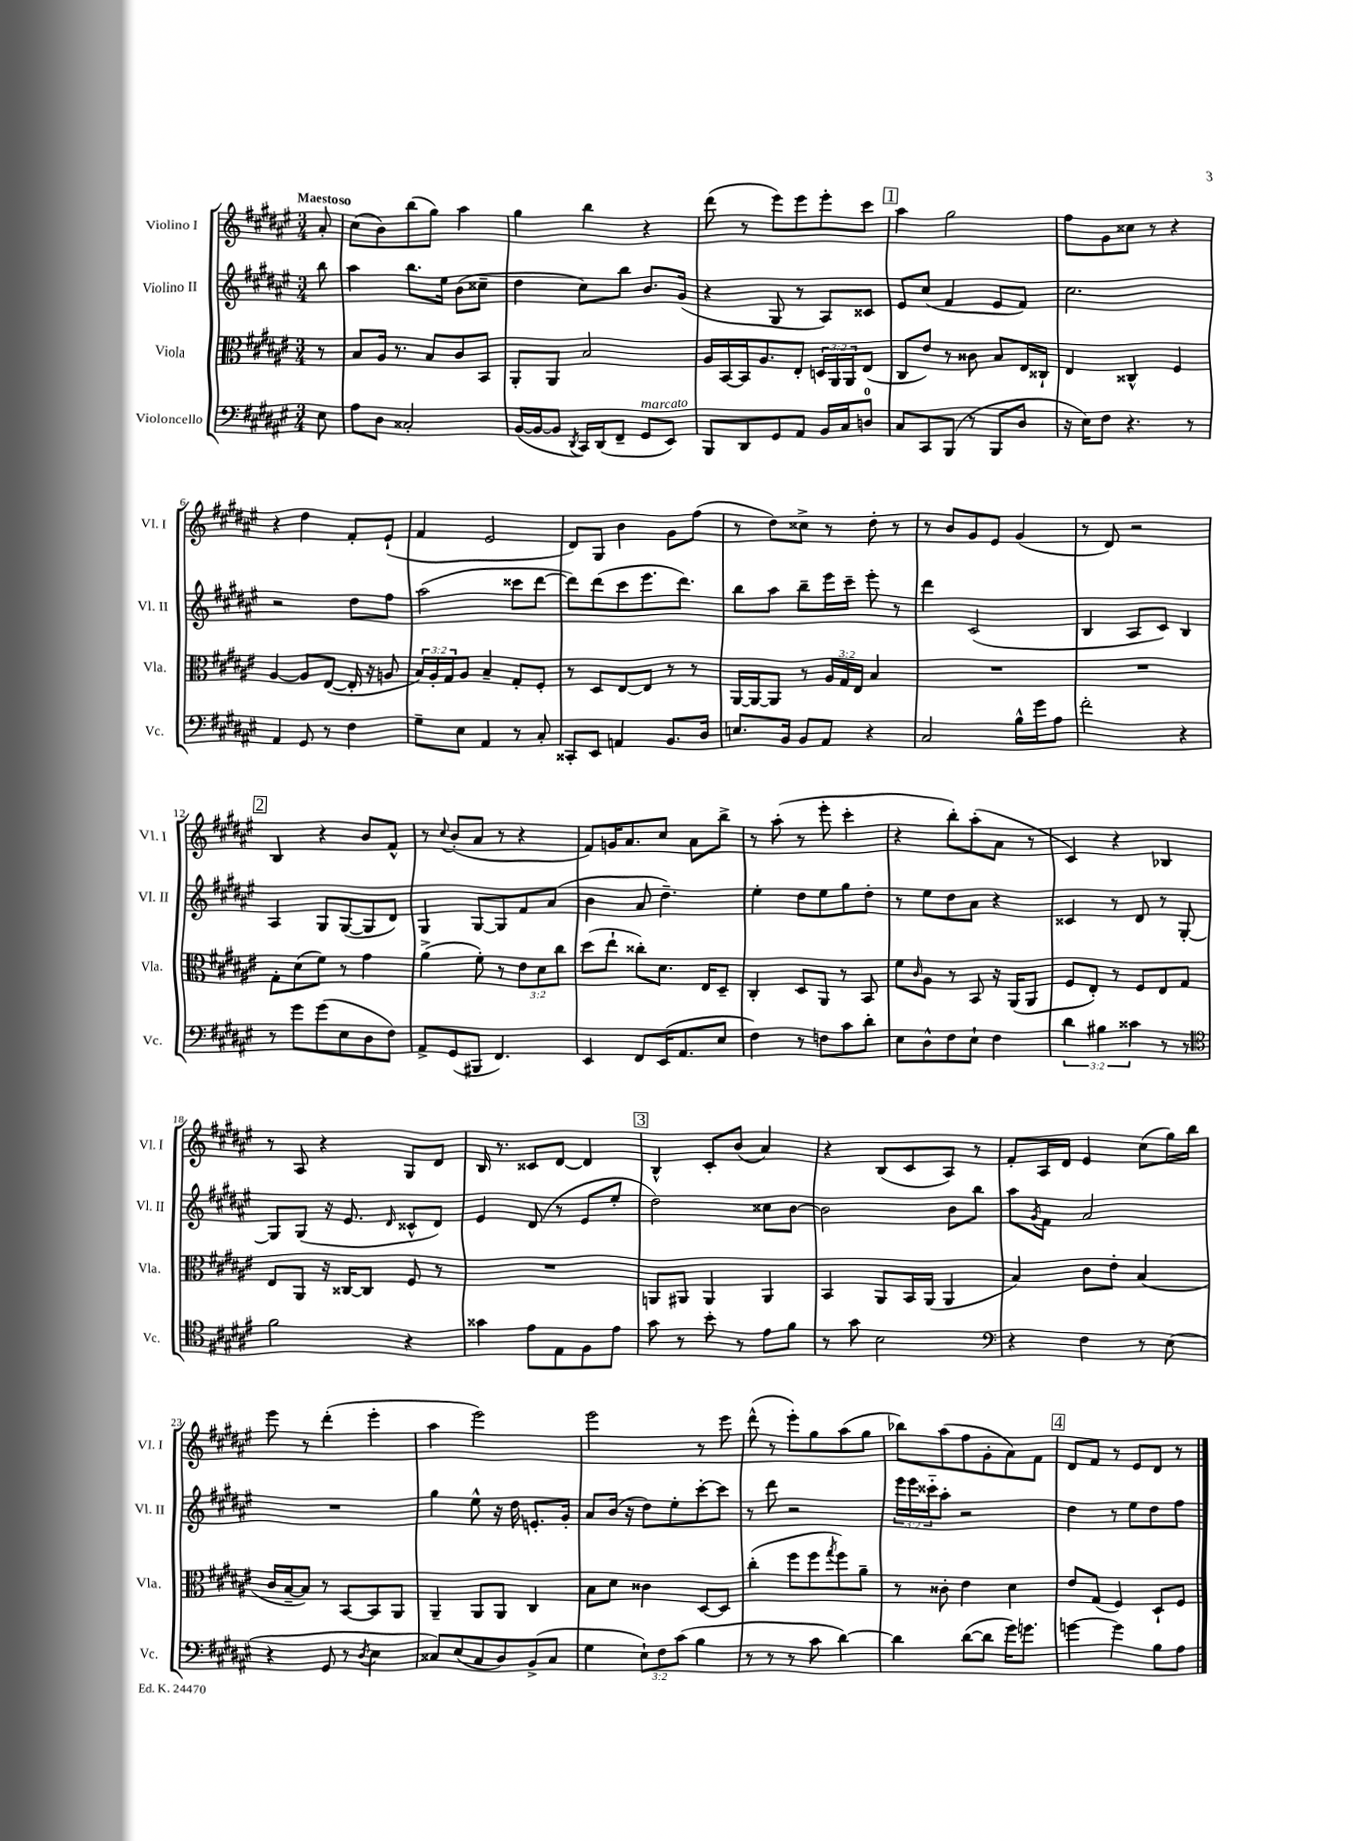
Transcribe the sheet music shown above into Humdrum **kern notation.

**kern	**kern	**kern	**kern
*staff4	*staff3	*staff2	*staff1
*clefF4	*clefC3	*clefG2	*clefG2
*k[f#c#g#d#a#e#]	*k[f#c#g#d#a#e#]	*k[f#c#g#d#a#e#]	*k[f#c#g#d#a#e#]
*M3/4	*M3/4	*M3/4	*M3/4
8E#\	8r	8bb\	8a#'/
=	=	=	=
8A#\L	8B/L	4aa#\	(8cc#\L
8D#\J	16A#/Jk	.	8b\)
.	8.r	.	.
2C##'/	.	8.bb\L	(8bb\
.	8B/L	.	8gg#\J)
.	.	16ee#\Jk	.
.	8c#/	(8b\L	4aa#\
.	8BB/J	8cc##~\J	.
=	=	=	=
([16BB/LL	8AA#'/L	4dd#\	4gg#\
16BB/_J	.	.	.
8BB/]J	8AA#/J	.	.
8qDD#/	.	.	.
16CC#/LL)	2B/	8cc#\L)	4bb\
(16DD#/J	.	.	.
8FF#~/J	.	8bb\J	.
8GG#/L	.	8.b/L	4r
8EE#/J)	.	.	.
.	.	(16g#/Jk	.
=	=	=	=
8BBB/L	16A#/LL	4r	(8ddd#\
.	[16BB/	.	.
8DD#/	16BB/]J	.	8r
.	8.A#/	.	.
8GG#/	.	8G#/	8eee#\L)
8AA#/J	8E#'/J	8r	8eee#\
16BB/LL	24D/LL	8A#/L)	8eee#'\
.	24AA#/	.	.
16C#/J	.	.	.
.	24AA#/J	.	.
8D/J	(8E#/J	8c##/J	8ccc#\J
=	=	=	=
8C#/L	8C#/L	8e#/L	4aa#\
8CC#/	8e#/J)	(8cc#/J	.
(8BBB/J	8r	4f#/	2gg#\
8r	8c##\	.	.
8BBB/L	8B/L	8e#/L	.
8D#/J	16E#/L	8f#/J)	.
.	16C##`/JJ	.	.
=	=	=	=
16r	4E#/	2.cc#\	8ff#\L
16E#\LK)	.	.	.
8F#\J	.	.	8g#\
4.r	4C##^^/	.	8cc##\J
.	.	.	8r
.	4F#/	.	4r
8r	.	.	.
=	=	=	=
4AA#/	[4A#/	2r	4r
8GG#/	8A#/]L	.	4dd#\
8r	([8E#/J	.	.
4F#\	16E#'/]	8dd#\L	8f#'/L
.	16r	.	.
.	8A/	8ff#\J	(8e#`/J
=	=	=	=
8G#~\L	24B/LL)	(2aa#\	4f#/
.	24A#'/	.	.
.	24G#/J	.	.
8E#\J	8A#/J	.	.
4AA#/	4B~/	.	2e#/
8r	8G#'/L	8ccc##\L	.
8C#'/	8F#'/J	[8ddd#\J	.
=	=	=	=
8CC##'/L	8r	8ddd#\]L)	8d#/L)
8EE#/J	8D#/L	(8ddd#\	8G#/J
4AA/	[8E#/	8ccc#\	4b\
.	8E#/]J	8.eee#\	.
8.BB/L	8r	.	8g#\L
.	.	8.ddd#\J)	.
.	8r	.	(8ff#\J
16D#/Jk	.	.	.
=	=	=	=
8.E/L	[16AA#/LL	8bb\L	8r
.	16AA#/_J	.	.
.	8AA#/]J	8aa#\J	8dd#\L)
16BB/Jk	.	.	.
8BB/L	8r	8bb~\L	8cc##^\J
8AA#/J	24A#/LL	16eee#\L	8r
.	24G#/	.	.
.	.	16ccc#~\JJ	.
.	24E#/JJ	.	.
4r	4B/	8eee#'\	8dd#'\
.	.	8r	8r
=	=	=	=
2C#/	2.r	4ddd#\	8r
.	.	.	8b/L
.	.	(2c#/	8g#/
.	.	.	8e#/J
16B^^\LL	.	.	(4g#/
16g#\J	.	.	.
8A#\J	.	.	.
=	=	=	=
2f#'\	2.r	4B/	8r
.	.	.	8d#/)
.	.	8A#/L	2r
.	.	8c#/J)	.
4r	.	4B/	.
=	=	=	=
8r	8G#'\L	4A#/	4B/
8g#\L	(8d#\	.	.
(8g#\	8f#\J)	8G#/L	4r
8E#\	8r	([8G#/	.
8D#\	4g#\	8G#/]	8b/L
8F#\J)	.	8d#/J)	8f#^^/J
=	=	=	=
8AA#^/L	(4a#^\	4G#/	8r
.	.	.	8qqcc#/
(8GG#/	.	.	(8b'/L
8BBB#/J	8f#'\)	[8G#/L	8a#/J
4.FF#/)	8r	8G#/]	8r
.	12e#\L	8f#/	4r
.	12d#\	.	.
.	.	(8a#/J	.
.	12cc#\J	.	.
=	=	=	=
4EE#/	(8dd#\L	4b\	8f#/L)
.	8ee#`\J	.	16g/K
.	.	.	8.a#/
8FF#/L	8cc##'\L)	8a#/	.
(16EE#/K	8.d#\J	4.dd#~\)	8cc#/J
8.AA#/	.	.	.
.	.	.	8a#\L
.	16E#/LK	.	.
8E#/J	8D#~/J	.	8bb^\J
=	=	=	=
4F#\)	4C#'/	4ee#'\	8r
.	.	.	(8aa#'\
8r	8D#/L	8dd#\L	8r
8F\L	8AA#/J	8ee#\	8eee#'\
8c#\	8r	8gg#\	4ccc#'\
8d#'\J	8BB/	8dd#'\J	.
=	=	=	=
8E#\L	8f#\L	8r	4r
.	16qqc#/	.	.
8D#^^\	8A#\J	8ee#\L	.
8F#\	8r	8dd#\	8bb'\L)
8E#`\J	8BB/	8a#\J	(8aa#'\
4F#\	16r	4r	8a#\J
.	(16AA#/LK	.	.
.	8AA#/J	.	8r
=	=	=	=
6d#\	8F#/L	4c##/	4c#/)
.	8E#'/J)	.	.
6B#\	.	.	.
.	8r	8r	4r
6c##\	.	.	.
.	8F#/L	8d#/	.
8r	8E#/	8r	4B-/
8r	8G#/J	[8G#'/	.
=	=	=	=
*clefC4	*	*	*
2f#\	8E#/L	8G#/]L	8r
.	8AA#/J	(8G#/J	8A#/
.	16r	16r	4r
.	[16C##/LK	8.e#/	.
.	8C##/]J	.	.
.	.	16qqd#/	.
4r	8F#/	8c##^^/L	8G#/L
.	8r	8d#/J)	8d#/J
=	=	=	=
4g##\	2.r	4e#/	16B/
.	.	.	8.r
8e#\L	.	(8d#/	8c##/L
8E#\	.	8r	[8d#/J
8F#\	.	8e#/L	4d#/]
8e#\J	.	8ee#'/J	.
=	=	=	=
8g#\	8AA/L	2dd#\)	4B^^/
8r	8AA#/J	.	.
8b'\	4AA#/	.	8c#'/L
8r	.	.	(8b/J
8e#\L	4AA#/	8cc##\L	4a#/)
8f#\J	.	[8b\J	.
=	=	=	=
8r	4BB/	2b\]	4r
8g#\	.	.	.
2B\	8AA#/L	.	(8B/L
.	16BB/L	.	8c#/
.	(16AA#/JJ	.	.
.	4AA#/	8b\L	8A#/J)
.	.	8bb\J	8r
=	=	=	=
*clefF4	*	*	*
4r	4B/)	8aa#\L	8f#'/L
.	.	8qg#/	.
.	.	8f#\J	16A#/L
.	.	.	16d#/JJ
4F#\	8c#\L	2a#/	4e#/
.	8e#'\J	.	.
8r	(4B/	.	(8cc#\L
(8E#\	.	.	16gg#\L)
.	.	.	16bb\JJ
=	=	=	=
4r	16c#/LL	2.r	8eee#\
.	[16B~/J	.	.
.	8B/]J)	.	8r
8GG#/	8r	.	(4ddd#'\
8r	[8BB/L	.	.
8qD#/	.	.	.
4E#\	8BB/]	.	4eee#'\
.	8AA#/J	.	.
=	=	=	=
8C##/L)	4AA#~/	4gg#\	4aa#\
(8E#/	.	.	.
8C##/	8AA#/L	8ee#^^\	2eee#\)
8D#/)	8AA#/J	16r	.
.	.	16dd#\	.
(8BB^/	4C#/	8.e'/L	.
8C##/J	.	.	.
.	.	16g#'/Jk	.
=	=	=	=
4G#\	8B\L	8a#/L	2eee#\
.	8d#\J	(16b/Jk	.
.	.	16r	.
12E#`\L)	4c##\	8dd#\L)	.
12F#\	.	.	.
.	.	8ee#'\	.
(12c#\J	.	.	.
4B\	[8D#/L	[8ccc#'\	8r
.	8D#/]J	8ccc#\]J	8eee#\
=	=	=	=
8r	(4cc#'\	8r	(8ddd#^^\
8r	.	8ddd#\	8r
8r	8ff#\L	2r	8eee#'\L)
8c#\	8ff#\	.	8gg#\
.	8qgg#/	.	.
[4d#\)	8ff#\)	.	(8aa#\
.	8a#~\J	.	8gg#\J
=	=	=	=
4d#\]	8r	24eee#\LL	8bb-\L)
.	.	24eee#\	.
.	.	24ccc##'~\J	.
.	8c##'\	8aa#'\J	(8aa#\
([8d#\L	4e#\	2r	8ff#\
8d#\]J	.	.	8g#'\
16g#\LK)	4d#\	.	8a#\)
8.g\J	.	.	.
.	.	.	8f#\J
=	=	=	=
[4g\	8e#/L	4dd#\	8d#/L
.	(8G#/J	.	8f#/J
4g\]	4F#/)	8r	8r
.	.	8ee#\L	8e#/L
8B\L	8D#`/L	8dd#\	8d#/J
8A#\J	8F#/J	8ff#\J	8r
==	==	==	==
*-	*-	*-	*-
